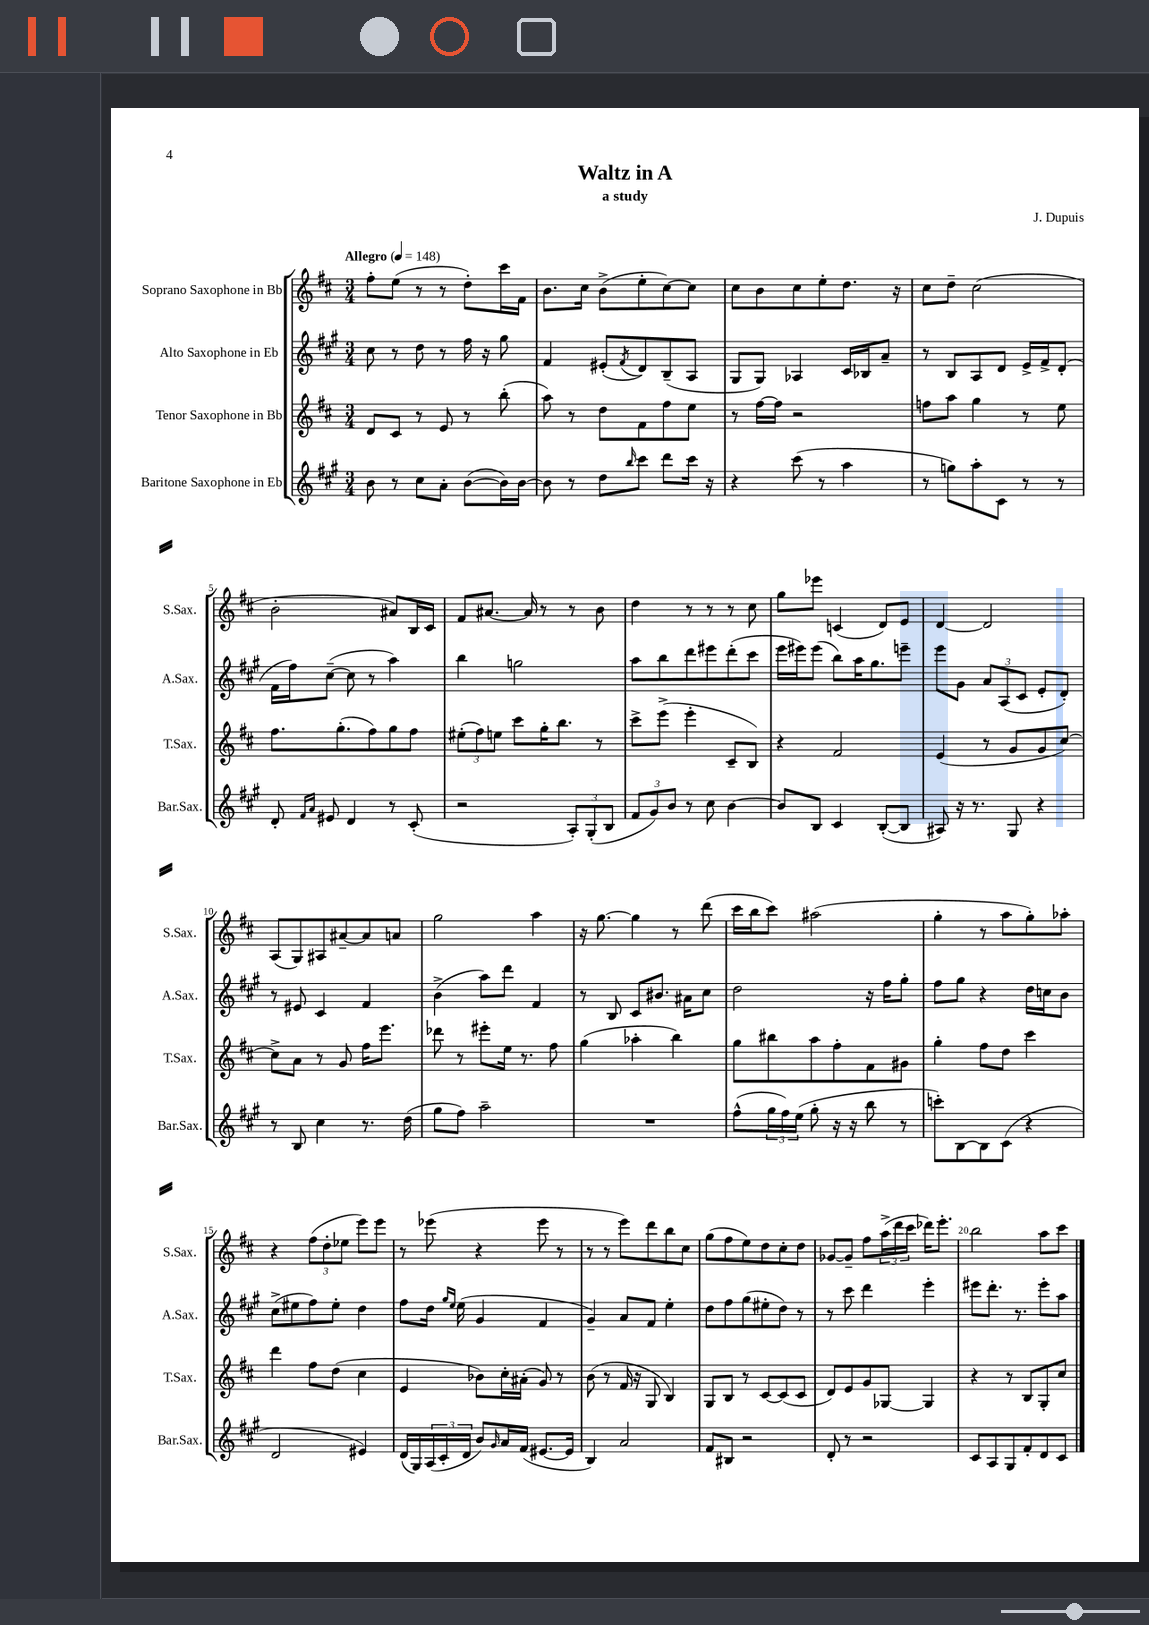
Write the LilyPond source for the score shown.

\header { title = "Waltz in A" composer = "J. Dupuis" subtitle = "a study" }
<<
\new StaffGroup <<
\new Staff = "s0" \with { instrumentName = "Soprano Saxophone in Bb" shortInstrumentName = "S.Sax." } {
    \clef treble \key d \major \numericTimeSignature \time 3/4 \tempo "Allegro" 4 = 148
    fis''8-. e''8( r8 r8 d''8-.) cis'''16 fis'16 |
    b'8. cis''16 b'8->( e''8-. cis''8~) cis''8 |
    cis''8 b'8 cis''8 e''8-. d''8. r16 |
    cis''8 d''8-- cis''2( |
    b'2-. ais'8) b16 cis'16 |
    fis'8 ais'8.~ ais'16 r8 r8 b'8 |
    d''4 r8 r8 r8 cis''8 |
    g''8 ees'''8 c'4( d'8) e'8 |
    d'4~ d'2 |
    a8( g8) ais8 ais'8~-- ais'8 a'8 |
    g''2 a''4 |
    r16 g''8.~ g''4 r8 d'''8( |
    cis'''16 b''16 cis'''8) ais''2( |
    g''4-. r8 a''8 g''8-.) aes''8-. |
    r4 \tuplet 3/2 { fis''8( d''8-. ees''8 } e'''8) e'''8 |
    r8 ees'''8( r4 ees'''8 r8 |
    r8 r8 e'''8) d'''8 b''8 cis''8 |
    g''8( fis''8 e''8) d''8 cis''8-. d''8 |
    ges'8~ ges'8-- fis''8 \tuplet 3/2 { a''16->( d'''16 cis'''16 } des'''16) e'''8.-. |
    b''2 a''8 cis'''8 \bar "|." |
}
\new Staff = "s1" \with { instrumentName = "Alto Saxophone in Eb" shortInstrumentName = "A.Sax." } {
    \clef treble \key a \major \numericTimeSignature \time 3/4
    cis''8 r8 d''8 r8 fis''16 r16 gis''8 |
    fis'4 eis'8-.( \acciaccatura { fis'8 } d'8) b8--( a8 |
    gis8 gis8) aes4 cis'16 bes16 a'8-- |
    r8 b8 a8 d'8 e'16-> fis'16-> d'8-.( |
    fis'16 fis''16) cis''8~--( cis''8 r8 a''4) |
    b''4 g''2 |
    a''8 b''8 d'''8 eis'''8 d'''8-.( cis'''8 |
    e'''16 eis'''16) eis'''8( b''8) a''16 gis''8. e'''8-- |
    e'''8 gis'8 \tuplet 3/2 { a'8 a8( cis'8 } e'8-. d'8-.) |
    r8 eis'8 cis'4 fis'4 |
    b'4->( a''8) d'''8 fis'4 |
    r8 b8 cis'8 bis'8. ais'16 cis''8 |
    d''2 r16 fis''16 gis''8-. |
    fis''8 gis''8 r4 d''16 c''16 b'8 |
    cis''8->( eis''8 fis''8) eis''8-. d''4 |
    fis''8 d''16 \grace { gis''16 e''16 } e''16( gis'4 fis'4 |
    gis'4--) a'8 fis'8 e''4-. |
    d''8 fis''8 gis''8( eis''8-. d''8) r8 |
    r8 cis'''8 d'''4 e'''4-. |
    eis'''8 d'''8.-. r8. eis'''8-. a''8 \bar "|." |
}
\new Staff = "s2" \with { instrumentName = "Tenor Saxophone in Bb" shortInstrumentName = "T.Sax." } {
    \clef treble \key d \major \numericTimeSignature \time 3/4
    d'8 cis'8 r8 e'8 r8 b''8-.( |
    a''8) r8 d''8 fis'8 fis''8 e''8 |
    r8 fis''16~ fis''16 r2 |
    f''8 a''8 g''4 r8 e''8 |
    fis''8. g''8.-.( fis''8) g''8 fis''8 |
    \tuplet 3/2 { eis''8-.( fis''8) e''8 } cis'''8 g''16-. b''8. r8 |
    cis'''8-> e'''8->( e'''4-. cis'8-- b8) |
    r4 fis'2 |
    e'4( r8 g'8 g'8 cis''8~) |
    cis''8-> a'8 r8 g'8 fis''16 e'''8. |
    des'''8 r8 eis'''8-. e''16 r8. fis''8 |
    g''4( aes''4-. b''4) |
    g''8 bis''8 a''8 fis''8-. fis'8 gis'8 |
    g''4-. fis''8 d''8 cis'''4 |
    d'''4 fis''8 d''8( cis''4 |
    e'4 bes'8) cis''16-. ais'16-.( g'8) r8 |
    b'8( r8 fis'16 r16 g8 b4) |
    g8 b8 r8 cis'8~ cis'8( cis'8 |
    d'8) e'8 g'8 ges8~ ges4 |
    r4 r8 b8 g8-. cis''8 \bar "|." |
}
\new Staff = "s3" \with { instrumentName = "Baritone Saxophone in Eb" shortInstrumentName = "Bar.Sax." } {
    \clef treble \key a \major \numericTimeSignature \time 3/4
    b'8 r8 cis''8 a'8-. b'8~( b'16) b'16~ |
    b'8 r8 d''8 \grace { b''16 } cis'''8 d'''8 cis'''16 r16 |
    r4 cis'''8( r8 a''4 |
    r8 g''8) a''8-. cis'8 r8 r8 |
    d'8-. \grace { fis'16 a'16 } eis'8 d'4 r8 cis'8-.( |
    r2 \tuplet 3/2 { a8-.) gis8-.( b8 } |
    \tuplet 3/2 { fis'8 gis'8) b'8 } r8 cis''8 b'4~ |
    b'8 b8 cis'4 b8~-.( b8 |
    ais8) r16 r8. gis8 r4 |
    r8 b8 cis''4 r8. d''16( |
    gis''8 fis''8) a''2-- |
    R2. |
    fis''8-^( \tuplet 3/2 { gis''16 fis''16) e''16( } gis''8-. r16 r16 b''8 r8 |
    c'''8-.) b8~ b8 cis'8( r4 |
    d'2 eis'4) |
    d'16( gis16) \tuplet 3/2 { a16( cis'16-. d'16 } b'8) \grace { gis'16 } a'16 fis'16( eis'8.~ eis'16 |
    b4) a'2 |
    fis'8 bis8 r2 |
    d'8-. r8 r2 |
    cis'8 a8 gis8 fis'8-. d'8 cis'8 \bar "|." |
}
>>
>>
\layout { \context { \Score \override BarNumber.break-visibility = ##(#f #t #t) barNumberVisibility = #(every-nth-bar-number-visible 5) } }
